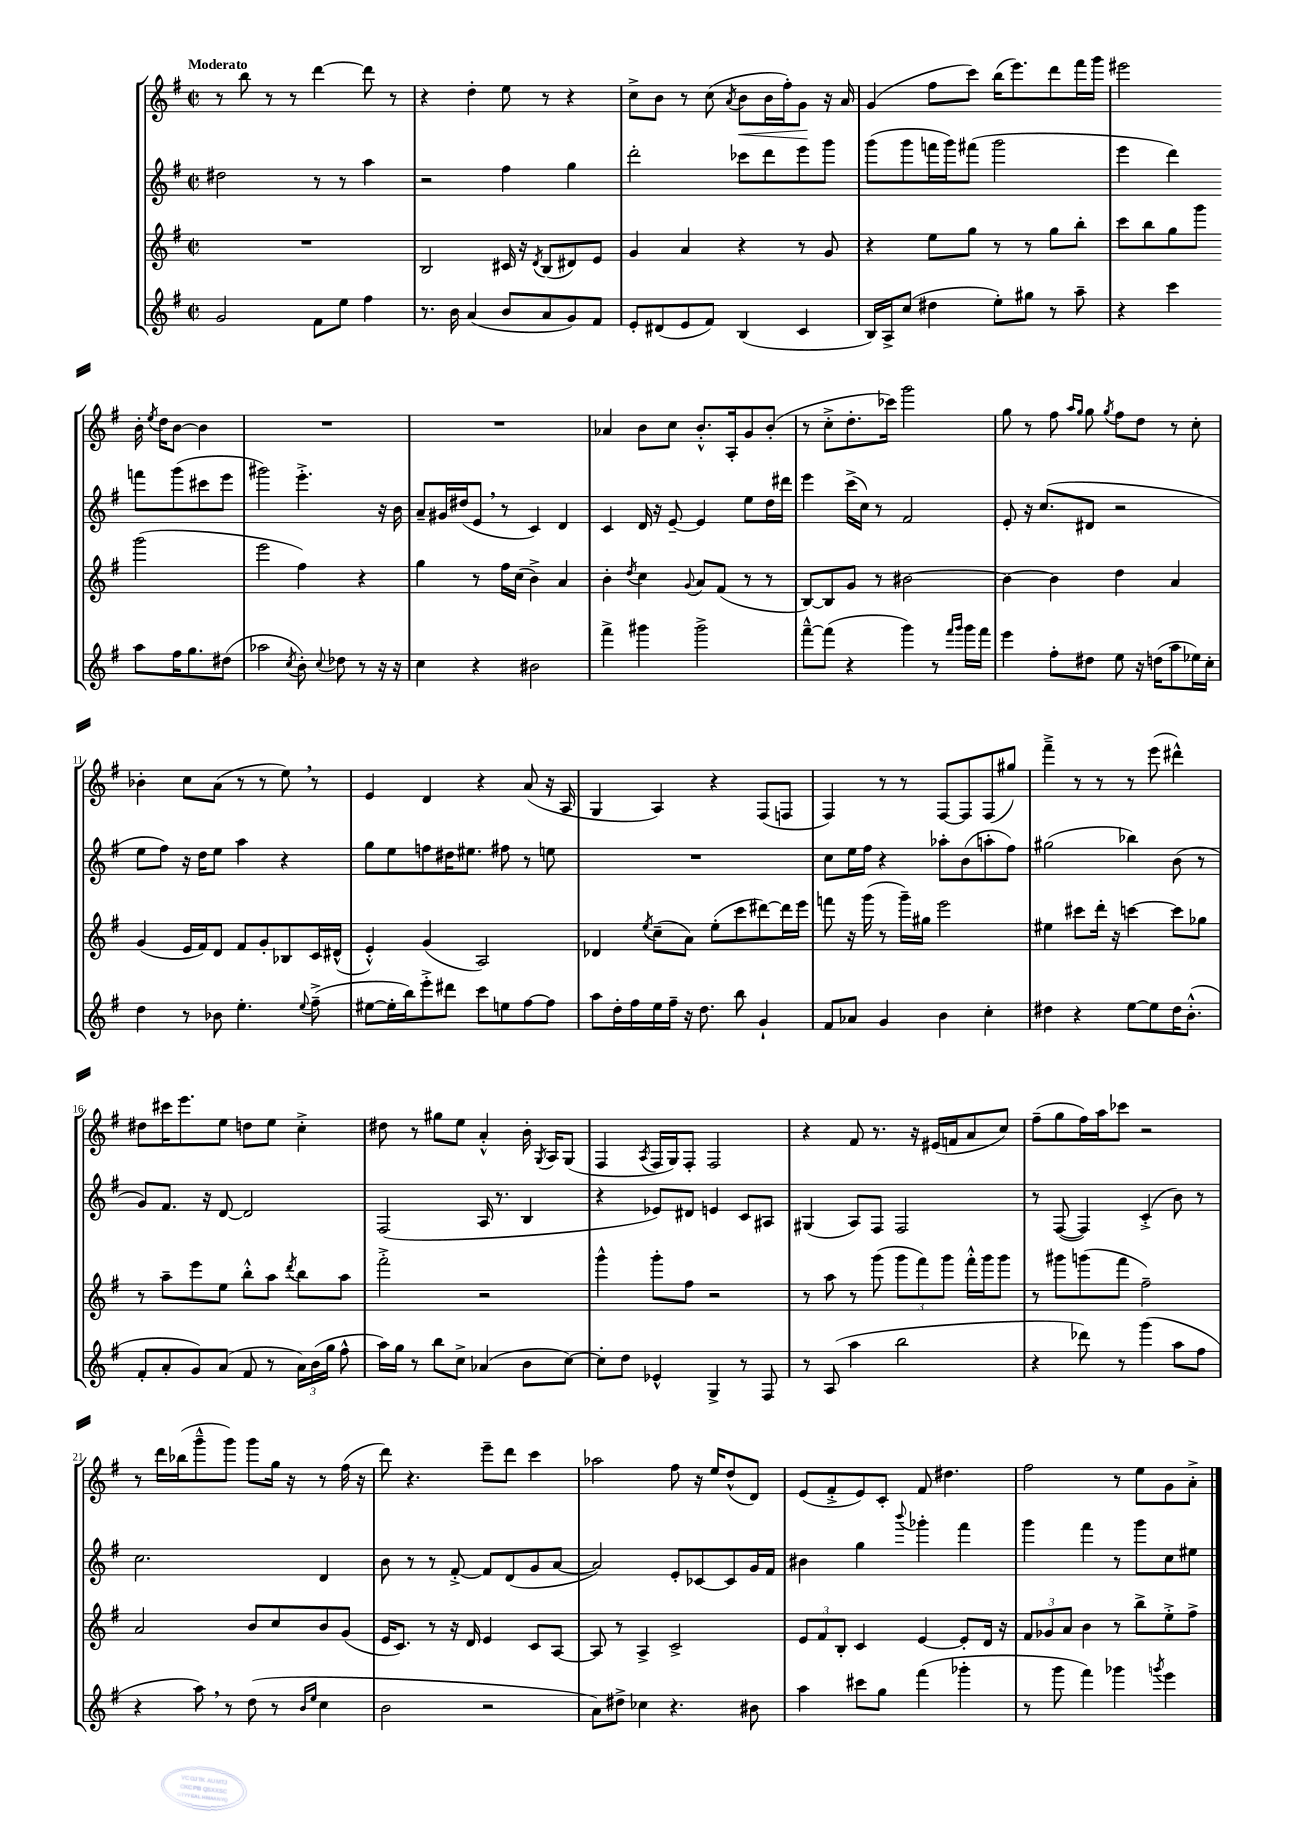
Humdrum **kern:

**kern	**kern	**kern	**kern
*staff4	*staff3	*staff2	*staff1
*clefG2	*clefG2	*clefG2	*clefG2
*k[f#]	*k[f#]	*k[f#]	*k[f#]
*M2/2	*M2/2	*M2/2	*M2/2
*met(c|)	*met(c|)	*met(c|)	*met(c|)
2g/	1r	2dd#\	8r
.	.	.	8bb\
.	.	.	8r
.	.	.	8r
8f#\L	.	8r	[4ddd\
8ee\J	.	8r	.
4ff#\	.	4aa\	8ddd\]
.	.	.	8r
=	=	=	=
8.r	2B/	2r	4r
16b\	.	.	.
(4a/	.	.	4dd'\
8b/L	16c#/	4ff#\	8ee\
.	16r	.	.
.	8qd/	.	.
8a/	(8B/L	.	8r
8g/)	8d#/)	4gg\	4r
8f#/J	8e/J	.	.
=	=	=	=
8e'/L	4g/	2ddd'\	8cc^\L
(8d#/	.	.	8b\J
8e/	4a/	.	8r
8f#/J)	.	.	(8cc\
.	.	.	8qa/
(4B/	4r	8ccc-\L	8b\L
.	.	8ddd\	16b\L
.	.	.	16ff#'\J)
4c/	8r	8eee\	8g\J
.	8g/	8ggg\J	16r
.	.	.	16a/
=	=	=	=
16B/LL)	4r	(8ggg\L	(4g/
16A^/J	.	.	.
(8cc/J	.	8ggg\	.
4dd#\	8ee\L	16fff\L	8ff#\L
.	.	16ggg\J)	.
.	8gg\J	(8fff#\J	8ccc\J)
8ee'\L)	8r	2ggg\	(16bb\LK
.	.	.	8.eee\)
8gg#\J	8r	.	.
8r	8gg\L	.	8ddd\
8aa~\	8bb'\J	.	16fff#\L
.	.	.	16ggg\JJ
=	=	=	=
4r	8ccc\L	4eee\	2eee#\
.	8bb\	.	.
4ccc\	8gg\	4ddd\)	.
.	8ggg\J	.	.
8aa\L	(2ggg\	8fff\L	16b'\
.	.	.	8qee/
.	.	.	16dd\LK
16ff#\K	.	(8ggg\	[8b\J
8.gg\	.	.	.
.	.	8ccc#\	4b\]
(8dd#\J	.	8eee\J	.
=	=	=	=
2aa-\	2eee\	2ggg#\)	1r
8qcc/	.	.	.
8b'\)	4ff#\)	4.eee'^\	.
8qqcc/	.	.	.
8dd-\	.	.	.
8r	4r	.	.
16r	.	16r	.
16r	.	16b\	.
=	=	=	=
4cc\	4gg\	8a~/L	1r
.	.	16g#/L	.
.	.	(16dd#/J	.
4r	8r	8e/J	.
.	16ff#\LL	8r	.
.	(16cc\JJ	.	.
2b#\	4b^\)	4c/)	.
.	4a/	4d/	.
=	=	=	=
4fff#^\	4b'\	4c/	4a-/
.	8qdd/	.	.
4ggg#\	4cc\	16d/	8b\L
.	.	16r	.
.	.	[8e~/	8cc\J
.	8qqg/	.	.
2ggg#^\	8a/L	4e/]	8.b'^^/L
.	(8f#/J	.	.
.	.	.	16A'/k
.	8r	8ee\L	8g/
.	8r	16dd\L	(8b'/J
.	.	16ddd#\JJ	.
=	=	=	=
[8fff#~^^\L	[8B/L)	4eee\	8r
(8fff#\]J	8B/]	.	8cc'^\L
4r	8g/J	(16ccc^\LL	8.dd'\
.	.	16cc\JJ)	.
.	8r	8r	.
.	.	.	16ccc-\Jk)
4ggg\)	[2b#\	2f#/	2ggg\
8r	.	.	.
16qqfff#/LL	.	.	.
16qqggg/JJ	.	.	.
16ggg\LL	.	.	.
16fff#\JJ	.	.	.
=	=	=	=
4eee\	4b#\_	8e'/	8gg\
.	.	16r	8r
.	.	(8.cc/L	.
8ff#'\L	4b#\]	.	8ff#\
.	.	.	16qqaa/LL
.	.	.	16qqgg/JJ
8dd#\J	.	8d#/J	8gg\
.	.	.	8qgg/
8ee\	4dd\	2r	8ff#\L
16r	.	.	8dd\J
(16dd\LK	.	.	.
8aa\	4a/	.	8r
16ee-\L)	.	.	8cc'\
16cc'\JJ	.	.	.
=	=	=	=
4dd\	(4g/	8ee\L	4b-'\
.	.	8ff#\J)	.
8r	16e/LL	16r	8cc\L
.	16f#/J)	16dd\LK	.
8b-\	8d/J	8ee\J	(8a\J
4.ee'\	8f#/L	4aa\	8r
.	8g'/	.	8r
.	8B-/	4r	8ee\)
8qqee/	.	.	.
(8ff#~^\	16c/L	.	8r
.	(16d#^^/JJ	.	.
=	=	=	=
[8ee#\L	4e'^^/)	8gg\L	4e/
16ee#'\]L	.	8ee\	.
16bb\J)	.	.	.
8eee'^\	(4g/	8ff\	4d/
8ddd#\J	.	16dd#\K	.
.	.	8.ee#\J	.
8ccc\L	2A/)	.	4r
8ee\	.	8ff#\	.
[8ff#\	.	8r	(8a/
8ff#\]J	.	8ee\	16r
.	.	.	16A/
=	=	=	=
8aa\L	4d-/	1r	4G/
16dd'\L	.	.	.
16ff#\	.	.	.
.	8qee/	.	.
16ee\	(8cc~\L	.	4A/)
16ff#~\JJ	.	.	.
16r	8a\J)	.	.
8.dd\	.	.	.
.	(8ee'\L	.	4r
8bb\	8ccc\	.	.
4g`/	[8ddd#\)	.	(8F#/L
.	16ddd#\]L	.	8F/J
.	16eee\JJ	.	.
=	=	=	=
8f#/L	8fff\	8cc\L	4F#/)
8a-/J	16r	16ee\L	.
.	(16ggg\	16ff#\JJ	.
4g/	8r	4r	8r
.	16ggg~\LL)	.	8r
.	16gg#\JJ	.	.
4b\	2eee\	8aa-'\L	[8F#/L
.	.	(8b\	8F#/]
4cc'\	.	8aa'\	(8F#/
.	.	8ff#\J)	8gg#/J)
=	=	=	=
4dd#\	4ee#\	(2gg#\	4fff#~^\
4r	8ccc#\L	.	8r
.	16ddd'\Jk	.	8r
.	16r	.	.
[8ee\L	[4ccc\	4bb-\)	8r
8ee\]	.	.	(8eee\
16dd#\K	8ccc\]L	(8b\	4ddd#^^\)
(8.b'^^\J	.	.	.
.	8gg-\J	8r	.
=	=	=	=
8f#'/L	8r	8g/L)	8dd#\L
8a'/	8aa~\L	8.f#/J	16ccc#\K
.	.	.	8.eee\
8g/)	8eee\	.	.
.	.	16r	.
(8a/J	8ee\J	[8d/	8ee\J
8f#/	8bb'^^\L	2d/]	8dd\L
8r	8aa\J	.	8ee\J
.	8qddd/	.	.
24a\LL)	8bb\L	.	4cc'^\
(24b\	.	.	.
24gg\JJ	.	.	.
8ff#^^\	8aa\J	.	.
=	=	=	=
16aa\LL)	2fff#'^\	(2F#/	8dd#\
16gg\JJ	.	.	.
8r	.	.	8r
8bb\L	.	.	8gg#\L
8cc^\J	.	.	8ee\J
(4a-/	2r	16A/	4a'^^/
.	.	8.r	.
8b\L	.	4B/	16b'\
.	.	.	8qG/
.	.	.	16A/LK
[8cc\J)	.	.	(8G/J
=	=	=	=
8cc'\]L	4ggg^^\	4r	4F#/
8dd\J	.	.	.
.	.	.	8qA/
4e-^^/	8ggg'\L	8e-/L)	16F#/LL
.	.	.	16G/J)
.	8ff#\J	8d#/J	8F#'/J
4G^/	2r	4e/	2F#/
8r	.	8c/L	.
8F#/	.	8A#/J	.
=	=	=	=
8r	8r	(4G#/	4r
(8A/	8aa\	.	.
4aa\	8r	8A/L)	8f#/
.	(8ggg\	8F#/J	8.r
2bb\	12ggg\L	2F#/	.
.	.	.	16r
.	12fff#\)	.	.
.	.	.	(16e#/LL
.	12ggg\J	.	.
.	.	.	16f/J
.	16fff#'^^\LL	.	8a/
.	16ggg\J	.	.
.	8ggg\J	.	8cc/J)
=	=	=	=
4r	8r	8r	(8ff#~\L
.	8ggg#\L	([8F#/	8gg\
8ddd-\)	(8ggg\	4F#/])	16ff#\L)
.	.	.	16aa\J
8r	8fff#\J	.	8ccc-\J
(4ggg\	2ff#~\)	(4c'^/	2r
8aa\L	.	8b\)	.
8ff#\J	.	8r	.
=	=	=	=
4r	2a/	2.cc\	8r
.	.	.	16ddd\LL
.	.	.	(16bb-\J
8aa\)	.	.	8ggg~^^\
8r	.	.	8ggg\J)
(8dd\	8b/L	.	8ggg\L
8r	8cc/	.	16gg\Jk
.	.	.	16r
16qqb/LL	.	.	.
16qqee/JJ	.	.	.
4cc\	8b/	4d/	8r
.	(8g/J	.	(16ff#\
.	.	.	16r
=	=	=	=
2b\	16e/LK	8b\	8ddd\)
.	8.c/J)	.	.
.	.	8r	4.r
.	8r	8r	.
.	16r	[8f#'^/	.
.	16d/	.	.
2r	4e/	8f#/]L	8eee~\L
.	.	(8d/	8ddd\J
.	8c/L	8g/	4ccc\
.	[8A/J	[8a/J	.
=	=	=	=
8a\L)	8A/]	2a/])	2aa-\
8dd#^\J	8r	.	.
4cc-\	4A^/	.	.
4.r	2c^/	8e'/L	8ff#\
.	.	[8c-/	16r
.	.	.	16ee/LK
.	.	8c-/]	(8dd^^/
8b#\	.	16g/L	8d/J)
.	.	16f#/JJ	.
=	=	=	=
4aa\	12e/L	4b#\	(8e/L
.	12f#/	.	.
.	.	.	8f#'^/
.	12B'/J	.	.
8ccc#\L	4c/	4gg\	8e/)
8gg\J	.	.	8c'/J
.	.	8qqbbb/	.
(4fff#\	[4e/	4ggg-'\	8f#/
.	.	.	4.dd#\
4ggg-'\	8e'/]L	4fff#\	.
.	16d/Jk	.	.
.	16r	.	.
=	=	=	=
8r	12f#/L	4ggg\	2ff#\
.	12g-/	.	.
8ggg\	.	.	.
.	12a/J	.	.
4fff#\)	4b\	4fff#\	.
4ggg-\	8r	8r	8r
.	8bb^\L	8ggg\L	8ee\L
8qggg/	.	.	.
4eee\	8ee'^\	8cc\	8g\
.	8ff#^\J	8ee#\J	8a'^\J
==	==	==	==
*-	*-	*-	*-
